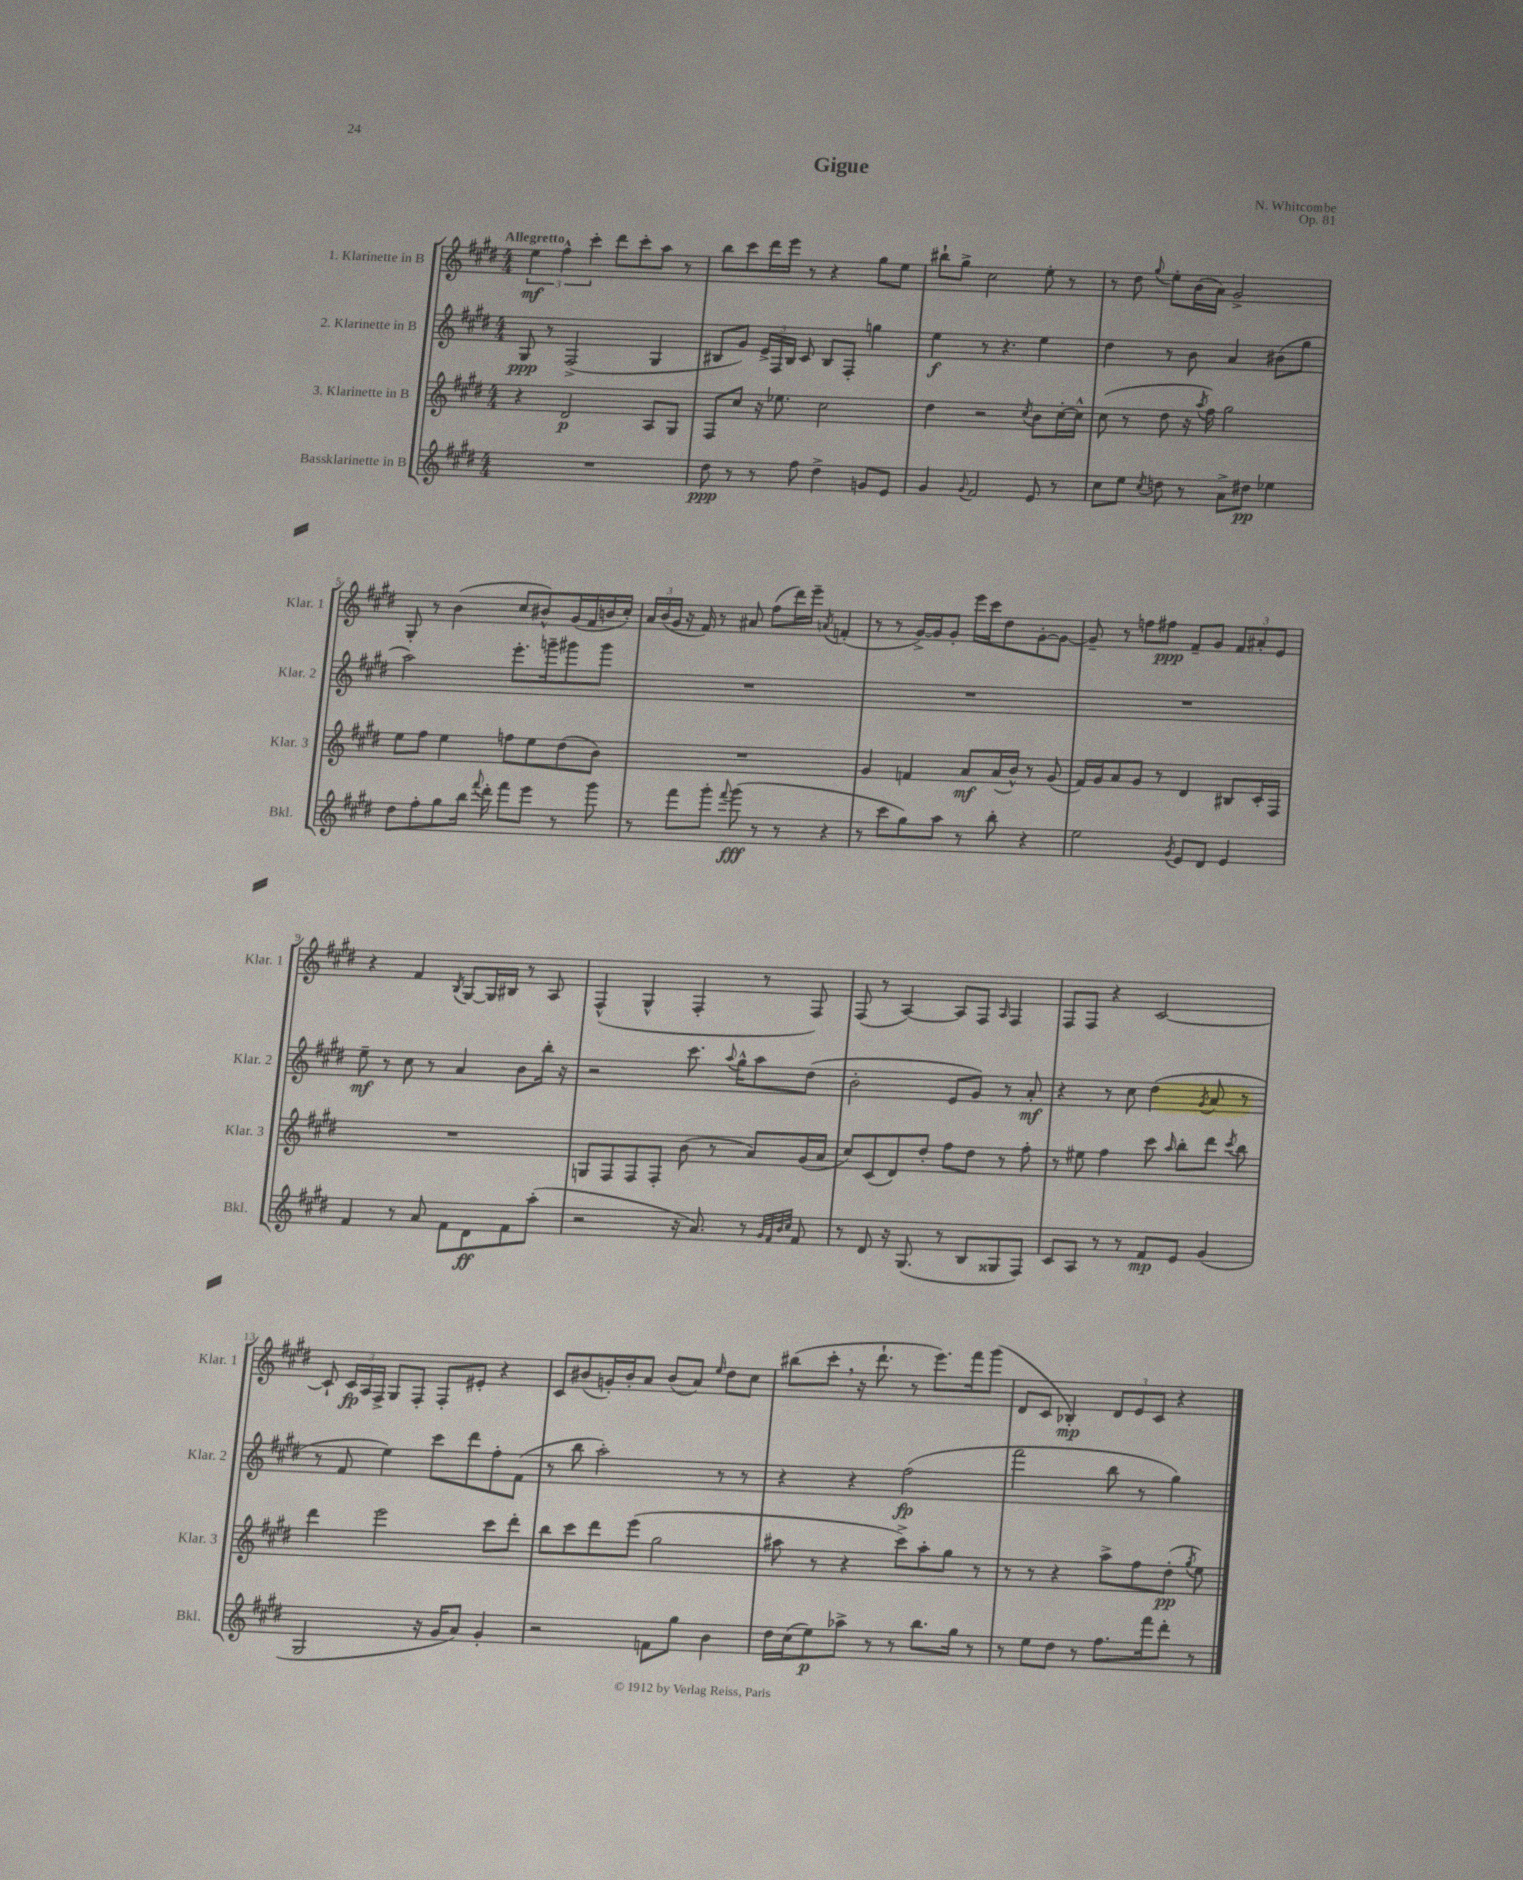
\header { title = "Gigue" composer = "N. Whitcombe" opus = "Op. 81" }
<<
\new StaffGroup <<
\new Staff = "s0" \with { instrumentName = "1. Klarinette in B" shortInstrumentName = "Klar. 1" } {
    \clef treble \key e \major \numericTimeSignature \time 4/4 \tempo "Allegretto"
    \autoBeamOff \tuplet 3/2 { e''4\mf fis''4-^ cis'''4-. } dis'''8[ cis'''8-. a''8] r8 |
    b''8[ cis'''8 dis'''16 e'''16] r8 r4 gis''8[ e''8] |
    bis''8[-! gis''8]-> cis''2 e''8-. r8 |
    r8 dis''8 \appoggiatura { gis''8 } e''8[-. b'16( a'16]) gis'2-> |
    gis8-. r8 b'4( cis''8[ bis'8-^) gis'16( fis'16 b'16 cis''16]-.) |
    \tuplet 3/2 { a'16[ b'16( gis'16] } r16 fis'16) r8 ais'8 fis''8[( dis'''16) e'''16]-- \acciaccatura { a'8 } f'4-.( |
    r8 r8 gis'16[~->) gis'16 gis'8]-. e'''16[ cis'''16 dis''8 gis'8~-. gis'8]~ |
    gis'8-- r8 f''8[ fis''8]\ppp fis'8[-- gis'8] \tuplet 3/2 { fis'8[ ais'8-. e'8] } |
    r4 fis'4 \acciaccatura { b8 } gis8[~ gis16 bis16] r8 a8 |
    fis4-^( gis4-^ fis4-. r8 fis8) |
    fis8( r8 a4~) a8[ fis8] \grace { a16 } fis4 |
    fis8[ fis8] r4 cis'2~ |
    cis'8-! \tuplet 3/2 { cis'16[\fp a16 fis16]-> } gis8[ fis8]-. fis8[-. eis'8]-. r4 |
    cis'8[ bis'8( g'16-.) bis'16-. a'8] bis'8[( a'8]) \grace { e''16 } dis''8[ cis''8] |
    bis''8[( cis'''8]-. \breathe r16 dis'''8.-! r8 e'''8.[) fis'''16 gis'''8]( |
    dis'8[ cis'8] bes4-.\mp) \tuplet 3/2 { dis'8[ e'8 cis'8] } r4 \bar "|." |
}
\new Staff = "s1" \with { instrumentName = "2. Klarinette in B" shortInstrumentName = "Klar. 2" } {
    \clef treble \key e \major \numericTimeSignature \time 4/4
    \autoBeamOff gis8\ppp r8 fis2->( gis4 |
    bis8[ gis'8]) \tuplet 3/2 { e'16[-> fis16 bis16] } cis'8 bis8[ fis8]-. g''4 |
    e''4\f r8 r4. e''4 |
    dis''4 r8 b'8 a'4 bis'8[( gis''8] |
    a''2) e'''8.[-. g'''16-- gis'''8 gis'''8] |
    R1 |
    R1 |
    R1 |
    e''8--\mf r8 cis''8 r8 a'4 b'8[ b''16]-. r16 |
    r2 cis'''8. \appoggiatura { a''8 } gis''16[-^ a''8 dis''8]( |
    b'2-. e'8[ gis'8]) r8 a'8-.\mf |
    r4 r8 cis''8 dis''4( \acciaccatura { gis'8 } a'8 r8 |
    r8 fis'8 e''4) cis'''8[ dis'''8 fis''8-. fis'8]( |
    r8 b''8 a''2-.) r8 r8 |
    r4 r4 fis''2\fp( |
    fis'''2 b''8 r8 gis''4) \bar "|." |
}
\new Staff = "s2" \with { instrumentName = "3. Klarinette in B" shortInstrumentName = "Klar. 3" } {
    \clef treble \key e \major \numericTimeSignature \time 4/4
    \autoBeamOff r4 dis'2\p a8[ gis8] |
    fis8[ cis''8] r16 ees''8. cis''2 |
    dis''4 r2 \acciaccatura { cis''8 } b'8[ cis''16~-. cis''16]-^ |
    cis''8( r8 dis''8 r16 \acciaccatura { a''8 } fis''16) gis''2 |
    e''8[ fis''8] e''4 f''8[ e''8 dis''8( b'8]) |
    R1 |
    gis'4 f'4 a'8[\mf a'16( b'16]-^) r8 gis'8( |
    fis'16[) gis'16 a'8 gis'8] r8 dis'4 bis8[ cis'16-. fis16] |
    R1 |
    g8[ fis8 fis8 fis8]-. b'8( r8 a'8[) gis'16( a'16] |
    cis''8[) cis'8( dis'8) dis''8]-. fis''8[ dis''8] r8 fis''8-. |
    r8 eis''8 fis''4 cis'''8 \grace { a''16 } b''8[-. dis'''8] \acciaccatura { cis'''8 } b''8 |
    dis'''4 e'''2 cis'''8[ dis'''8]-. |
    b''8[ cis'''8 dis'''8 e'''8]( gis''2 |
    ais''8 r8 r4 cis'''8[->) ais''8-. gis''8] r8 |
    r8 r8 r4 a''8[-> fis''8 dis''8]-.\pp( \acciaccatura { gis''8 } e''8) \bar "|." |
}
\new Staff = "s3" \with { instrumentName = "Bassklarinette in B" shortInstrumentName = "Bkl." } {
    \clef treble \key e \major \numericTimeSignature \time 4/4
    \autoBeamOff R1 |
    dis''8\ppp r8 r8 fis''8 dis''4-> g'8[ e'8] |
    gis'4 \appoggiatura { gis'8 } fis'2 e'8 r8 |
    cis''8[ e''8] \acciaccatura { cis''8 } d''8 r8 a'8[-> dis''8]\pp ees''4 |
    dis''8[ fis''8-. gis''8 b''16] \appoggiatura { fis'''8 } dis'''16-. fis'''8[ e'''8] r8 gis'''8 |
    r8 fis'''8[ gis'''8]-. \appoggiatura { fis'''8 } gis'''8\fff( r8 r8 r4 |
    r8 cis'''8[ gis''8) a''8] r8 b''8-. r4 |
    e''2 \acciaccatura { gis'8 } e'8[ dis'8] e'4 |
    fis'4 r8 a'8 fis'8[ dis'8\ff fis'8 a''8]-.( |
    r2 r16 a'8.) r8 \grace { gis'32[ fis'32 b'32 cis''32] } fis'8 |
    r8 dis'8 r16 gis8.( r8 b8[ gisis8 fis8]) |
    cis'8[ a8] r8 r8 fis'8[\mp e'8] gis'4( |
    gis2 r16 gis'16[ a'8]) gis'4-. |
    r2 f'8[ gis''8] b'4 |
    dis''16[ cis''16( e''8\p) aes''8]-> r8 r8 b''8.[ gis''16] r8 |
    r8 e''8[ dis''8] r8 fis''8.[ fis'''16 dis'''8]-. r8 \bar "|." |
}
>>
>>
